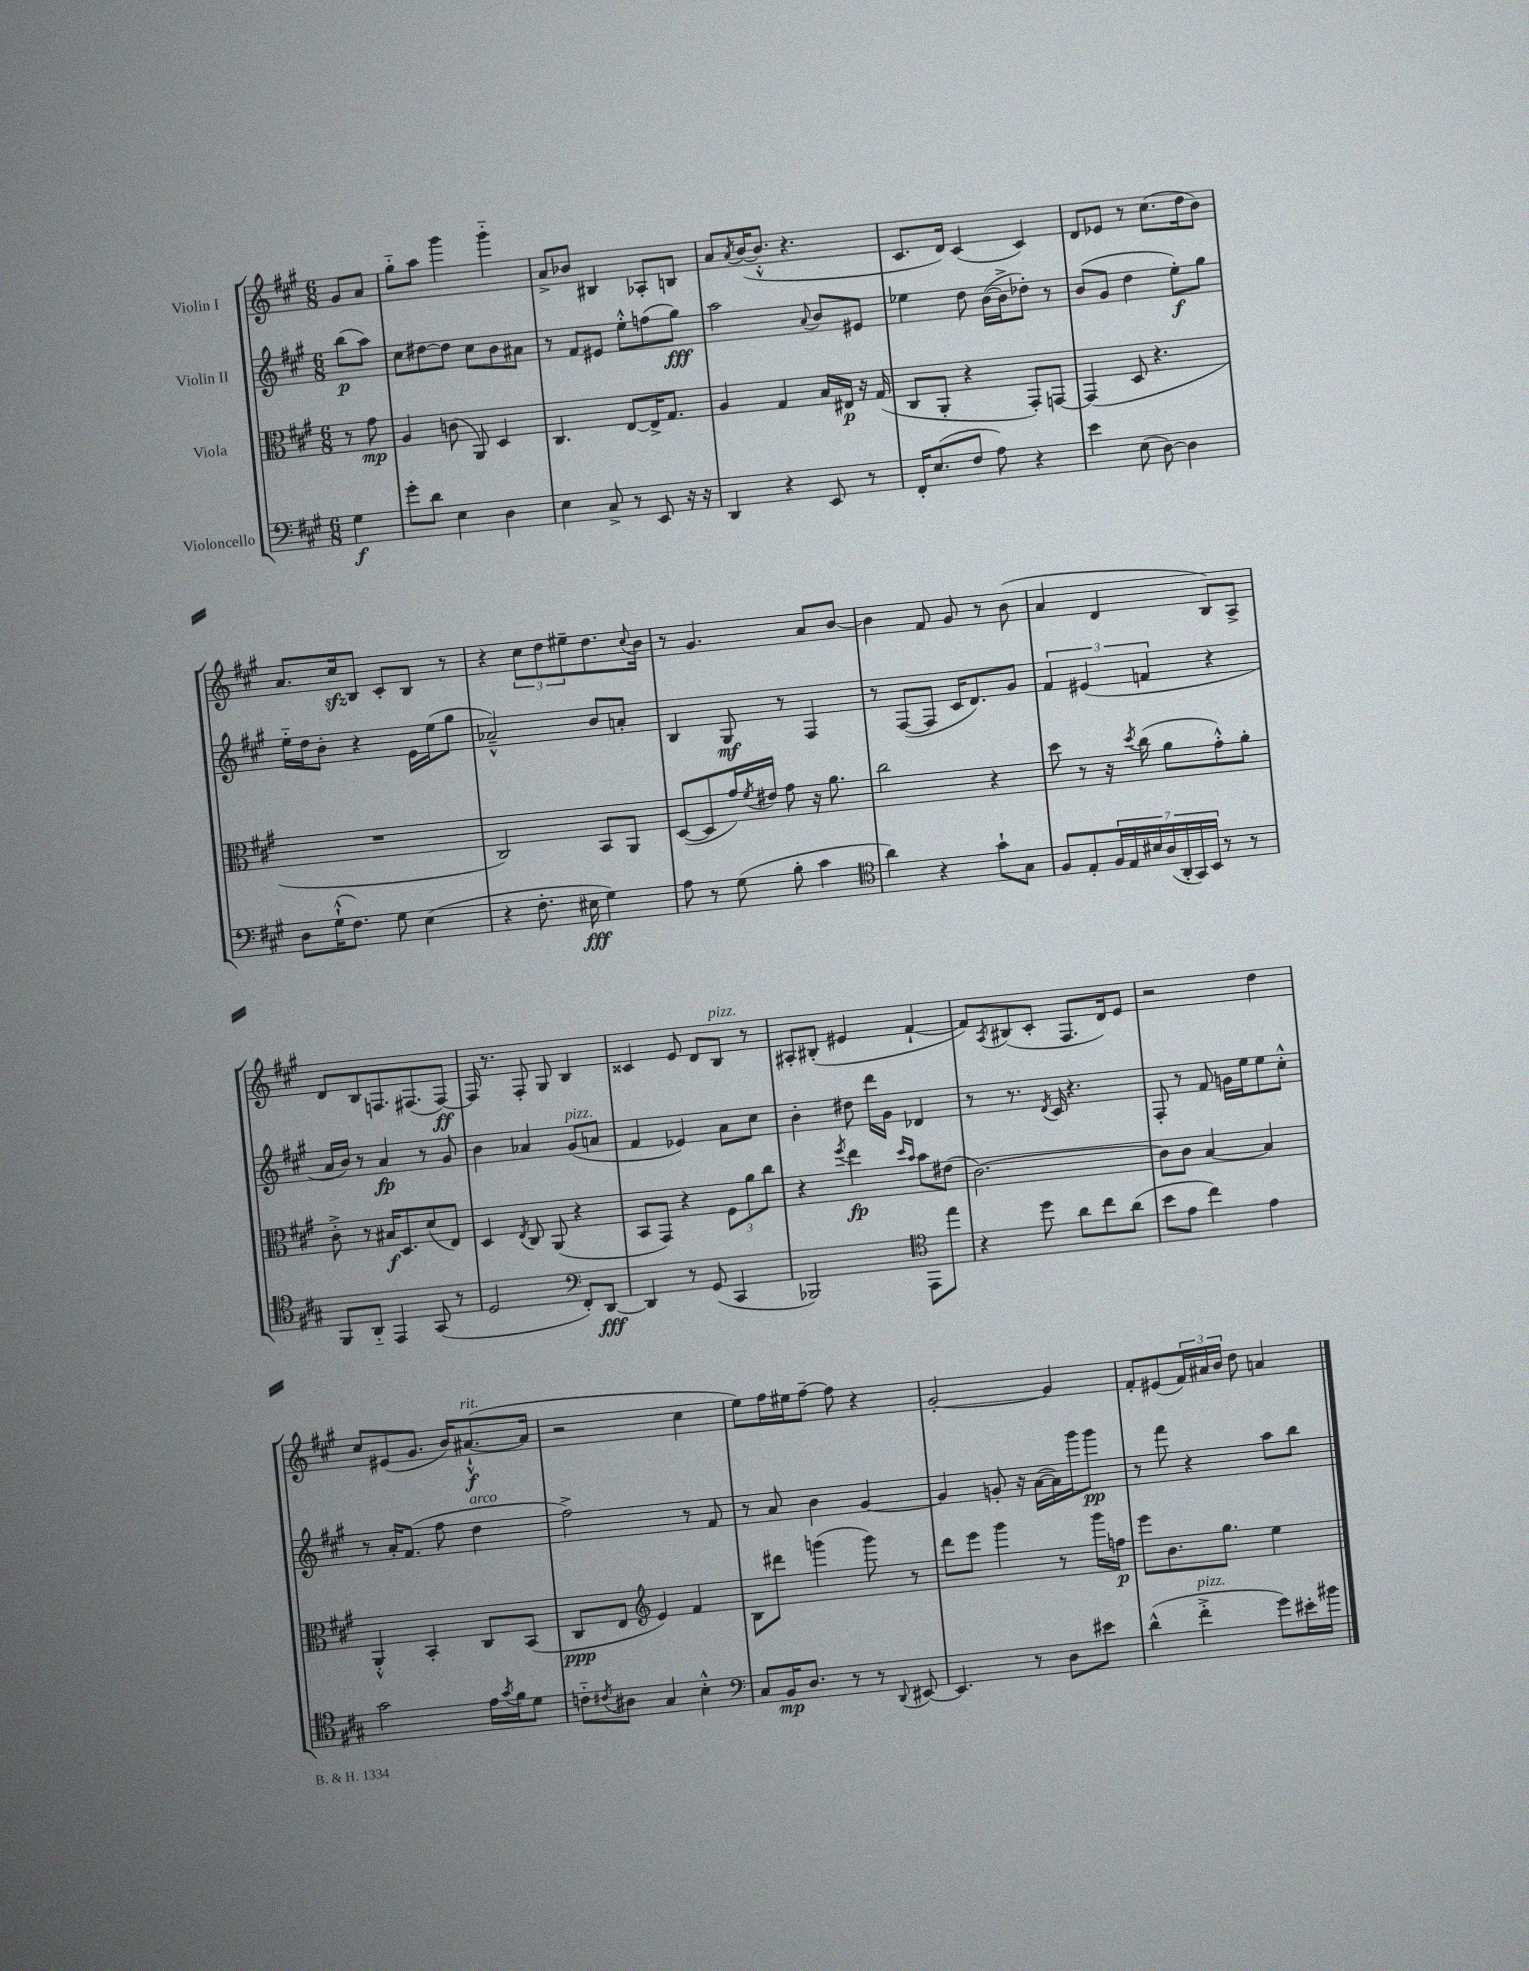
<<
\new StaffGroup <<
\new Staff = "s0" \with { instrumentName = "Violin I" } {
    \clef treble \key a \major \numericTimeSignature \time 6/8 \partial 4
    gis'8 a'8 |
    gis''8-_ a''8 gis'''4 gis'''4-_ |
    a'8-> bes'8 bis4 aes8-. b8 |
    a'8 \acciaccatura { a'8 } b'16~( b'8.-.-^ r4. |
    cis'8. d'16) cis'4( cis'4) |
    d'8 ees'8 r8 cis''8.( d''16 b'8) |
    a'8. cis''16\sfz b8 cis'8-. b8 r8 |
    r4 \tuplet 3/2 { cis''8 d''8 eis''8-- } d''8. \appoggiatura { cis''8 } b'16 |
    r8 gis'4. a'8 b'8~ |
    b'4 fis'8 gis'8 r8 b'8( |
    a'4 d'4 b8) a8-> |
    d'8 b8 f8. fis8.( fis8~\ff) |
    fis16 r8. fis8-. gis8 b4 |
    cisis'4 e'8 d'8 b8^\markup { \italic "pizz." } r8 |
    ais8-. bis8-.( eis'4 fis'4~-! |
    fis'8) \acciaccatura { a8 } bis8( cis'8-. fis8. d'16) e'8 |
    r2 d''4 |
    cis''8 eis'8( gis'8. b'16) ais'8.~-!-^\f^\markup { \italic "rit." }( ais'16 |
    r2 cis''4 |
    e''8) fis''16 eis''16 fis''8~-- fis''8 r4 |
    gis'2~-. gis'4 |
    fis'8-. eis'8( \tuplet 3/2 { fis'16) ais'16 b'16 } d''8 a'4 \bar "|." |
}
\new Staff = "s1" \with { instrumentName = "Violin II" } {
    \clef treble \key a \major \numericTimeSignature \time 6/8 \partial 4
    b''8\p( a''8) |
    cis''8 dis''8~ dis''8 cis''8 b'8 ais'8 |
    r8 fis'8 eis'8 e''8-.-^ f''8( gis''8\fff) |
    a''2 \appoggiatura { a'8 } b'8 eis'8 |
    ees''4 d''8 b'16~( b'16-> des''8-.) r8 |
    b'8( gis'8 d''4 e''8-.\f) gis''8 |
    e''16-_ d''16 b'8-. r4 e'16 e''16( gis''8 |
    aes'2---^) b'8 a'8-. |
    b4 gis8\mf r8 fis4 |
    r8 fis8~( fis8 cis'16 d'8.) gis'8 |
    \tuplet 3/2 { fis'4 eis'4( f'4 } r4 |
    a'16 b'16) r8 a'4\fp r8 gis'8 |
    b'4 aes'4 gis'8^\markup { \italic "pizz." }( a'8 |
    fis'4 ees'4) a'8 cis''8 |
    b'4-. dis''8 d'''16 gis'16 des'4 |
    r8 r8. \acciaccatura { d'8 } cis'16 r4. |
    fis8-. r8 fis'8 g'16 e''16 e''8 cis''8-.-^ |
    r8 a'16-. fis'8.( fis''8 d''4^\markup { \italic "arco" } |
    fis''2->) r8 fis'8 |
    r8 a'8 b'4 gis'4~ |
    gis'4 g'8-. r16 a'16~( a'16) gis'''16 gis'''8\pp |
    r8 fis'''8 r4 a''8 b''8 \bar "|." |
}
\new Staff = "s2" \with { instrumentName = "Viola" } {
    \clef alto \key a \major \numericTimeSignature \time 6/8 \partial 4
    r8 gis'8\mp |
    a4 c'8( a,8) d4 |
    cis4. e8~ e16-> gis8. |
    a4 gis4 b16 eis16\p r16 gis16( |
    cis8 a,8-. r4 gis,8-.) g,8~ |
    g,4( d8 r4. |
    R2. |
    cis2) b,8 a,8 |
    d8~( d8 gis'16) \acciaccatura { fis'8 } eis'16 gis'8 r16 a'8. |
    cis''2 r4 |
    d''8 r8 r16 \acciaccatura { d''8 } cis''16( a'8 gis'8-.-^) a'8-. |
    cis'8-.-> r8 bis16\f d8. d'8( e8) |
    d4 \acciaccatura { e8 } cis8 a,8( r4 |
    b,8 gis,8) r4 \tuplet 3/2 { fis8 a'8 cis''8 } |
    r4 \acciaccatura { fis''8 } e''4\fp \grace { d''16 b'16 } b'8 eis'8( |
    cis'2.~) |
    cis'8 cis'8 b4~ b4 |
    a,4-.-^ b,4-. cis8 b,8( |
    cis8\ppp e8 \clef treble e'4) fis'4 |
    b8 dis'''8 g'''4( g'''8) r8 |
    d'''8 e'''8 gis'''4 r8 gis'''16 f''16\p |
    e'''8 b'8. gis''8. e''4 \bar "|." |
}
\new Staff = "s3" \with { instrumentName = "Violoncello" } {
    \clef bass \key a \major \numericTimeSignature \time 6/8 \partial 4
    gis4\f |
    gis'8-. d'8 e4 d4 |
    e4 cis8-> r8 e,8 r16 r16 |
    d,4 r4 e,8 r8 |
    fis,16-. e8.( fis8 a8) r4 |
    e'4 e8( d8~) d4 |
    d8 gis16-!-^( fis8.) gis8 e4( |
    r4 fis8.-. eis16\fff gis4) |
    a8 r8 gis8( b8-. cis'4 |
    \clef tenor a'4) r4 gis'8-! gis8 |
    fis8 e8-. \tuplet 7/4 { fis16 e16 bis16 a16( a,16-. gis,16) b,16 } r8 r8 |
    fis,8 a,8-_ e,4 gis,8( r8 |
    d2 \clef bass fis,8-.) d,8~\fff |
    d,4 r8 gis,8( cis,4 |
    bes,,2) \clef tenor e,8 e''8 |
    r4 d''8 a'8 cis''8 a'8( |
    b'8 e'8 cis''4) e'4 |
    gis'2 e'16 \acciaccatura { gis'8 } fis'16 d'8 |
    c'8-_ \acciaccatura { cis'8 } ais8 gis4 b4-.-^ |
    \clef bass cis8 b,16\mp d8. r8 r8 \appoggiatura { d,8 } eis,8~ |
    eis,4. r8 d8 eis'8 |
    d'4-^( fis'4-.->^\markup { \italic "pizz." } gis'8) eis'16-. bis'16 \bar "|." |
}
>>
>>
\layout { \context { \Score \remove "Bar_number_engraver" } }
